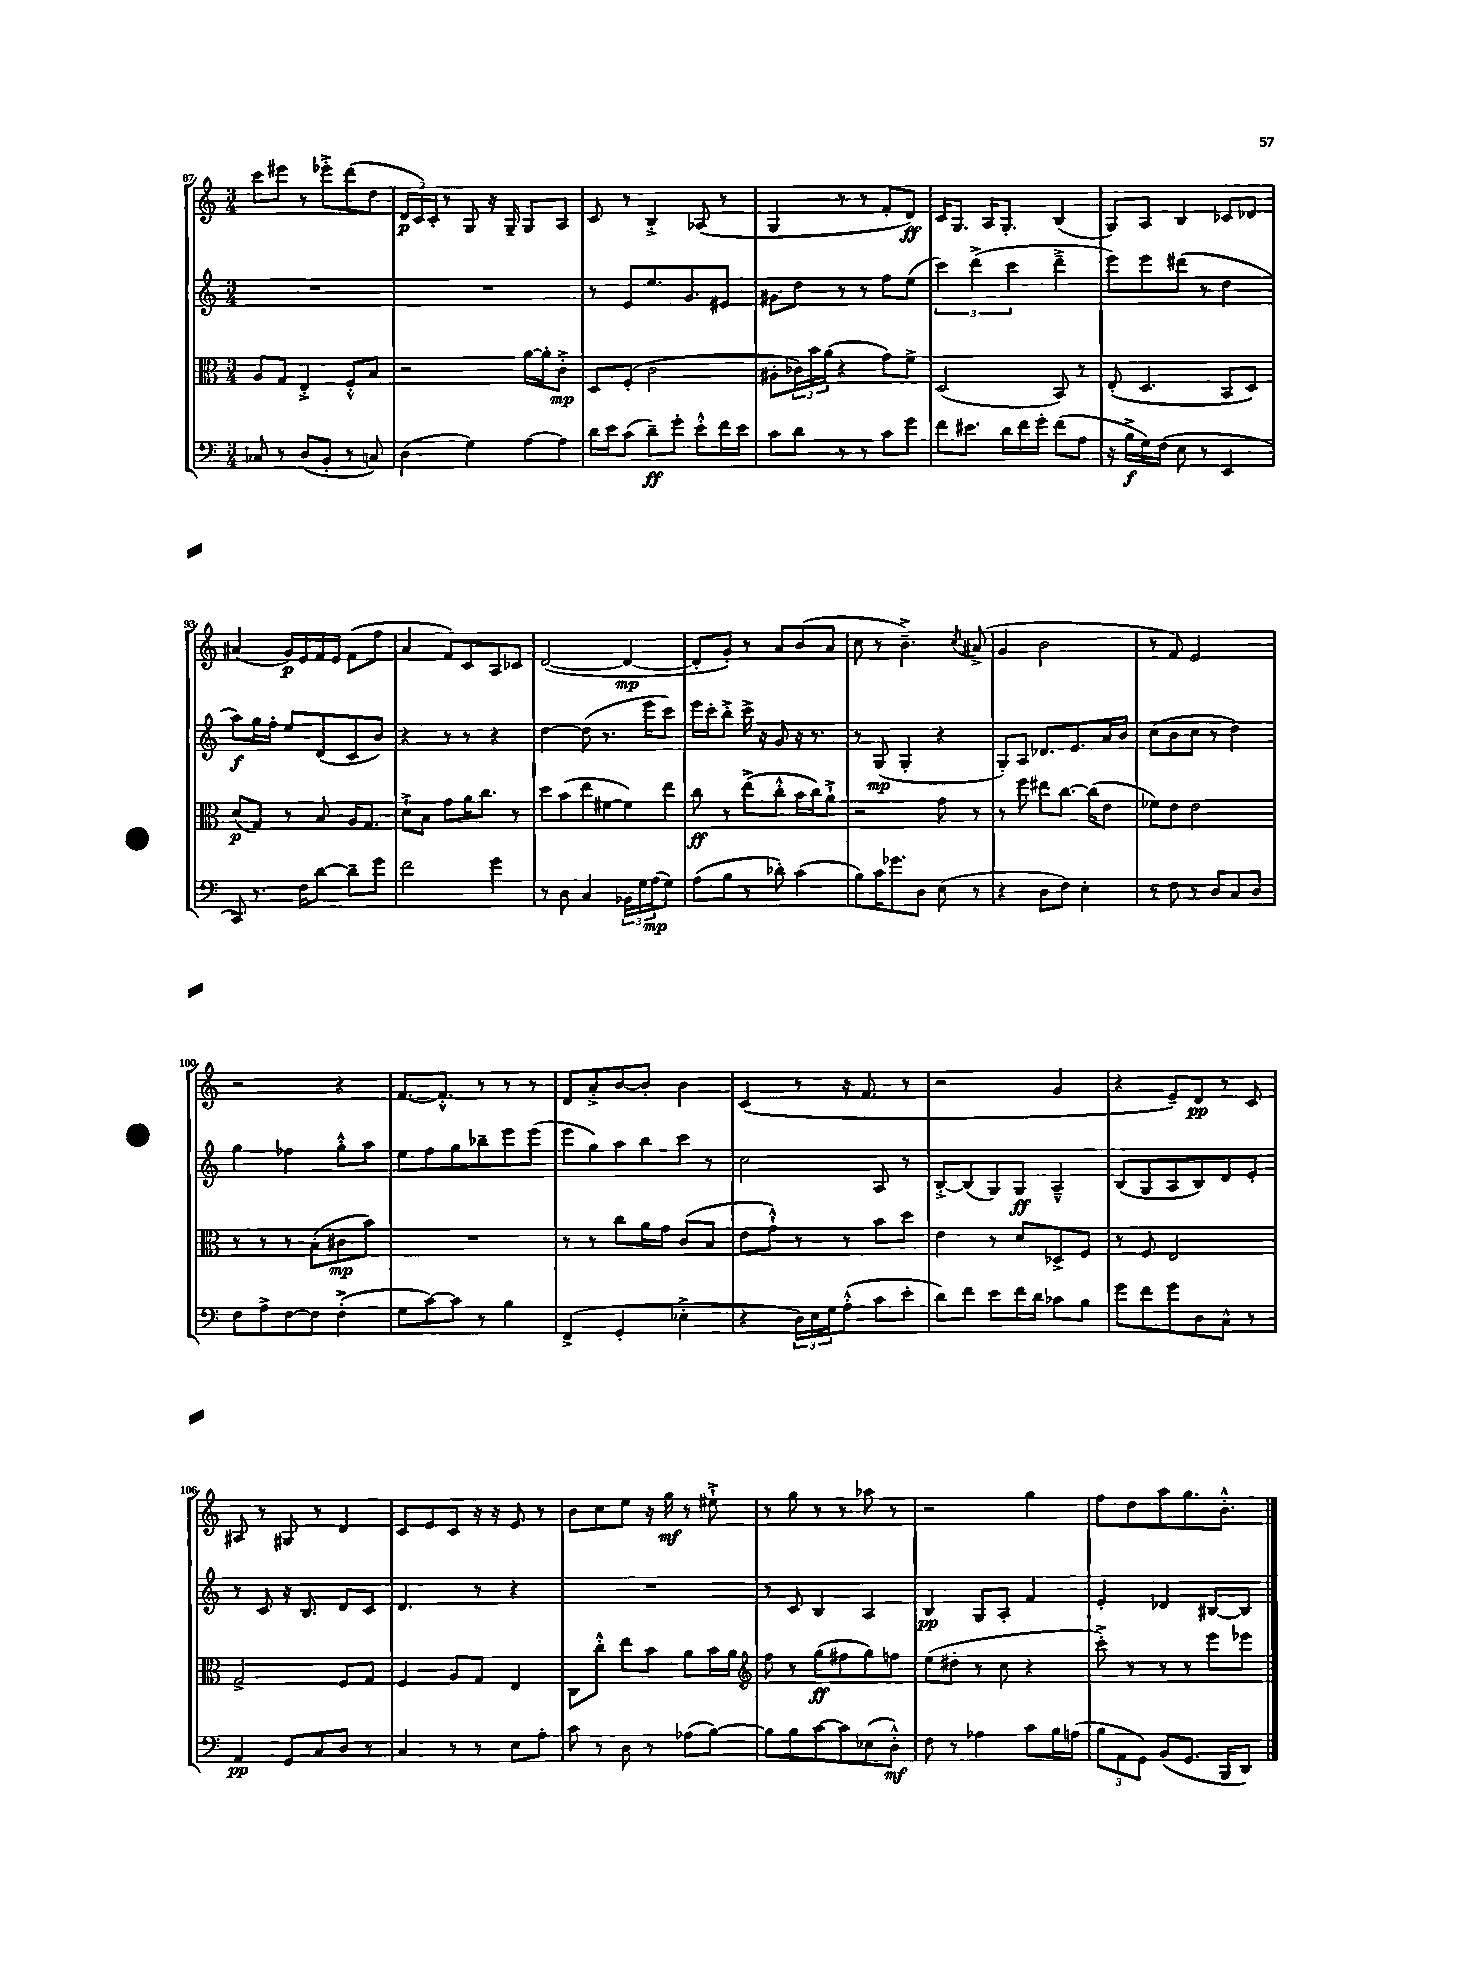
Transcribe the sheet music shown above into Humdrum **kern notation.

**kern	**kern	**kern	**kern
*staff4	*staff3	*staff2	*staff1
*clefF4	*clefC3	*clefG2	*clefG2
*k[]	*k[]	*k[]	*k[]
*M3/4	*M3/4	*M3/4	*M3/4
8C-	8A	2.r	8ccc
8r	8G	.	8eee#
(8D	4E'^	.	8r
8BB'	.	.	8eee-'^
8r	8F'^^	.	(8ddd
8C)	8B	.	8dd
=	=	=	=
(4D	2r	2.r	24d
.	.	.	24c)
.	.	.	24c'
.	.	.	8r
4G)	.	.	8G
.	.	.	16r
.	.	.	16G~
[8A	[16a	.	8G
.	16a']	.	.
8A]	8c'^	.	8A
=	=	=	=
16d	8D	8r	8c
16e	.	.	.
(8c	(8F'	8e	8r
8d~)	2c	8.ee	4B'^
8g'	.	.	.
.	.	8.g	.
8e'^^	.	.	(8A-
16f	.	8e#	8r
16e	.	.	.
=	=	=	=
8c	8A#'	8g#	4G
8d	24c-)	8dd	.
.	24b	.	.
.	(24a	.	.
8r	4r	8r	8r
8r	.	8r	8r
8c	8g)	8ff	8f'
8g	8f^	(8ee	8d)
=	=	=	=
8f	(2D	6ccc)	16c
.	.	.	8.G
8.e#	.	.	.
.	.	(6ddd^	.
.	.	.	16A
16d	.	.	8.G'
.	.	6ccc	.
16f	.	.	.
16g'	.	.	.
(8f	8BB)	4ddd~^	(4B
8A	8r	.	.
=	=	=	=
16r	(8E'	8eee)	8G)
16B^	.	.	.
16G)	4.D	8eee	8A
(16F	.	.	.
8E	.	(8ddd#	4B
8r	.	8r	.
4EE	8BB	4dd	8c-
.	8D)	.	8d-
=	=	=	=
8CC)	(8d	8aa)	(4a#
8.r	8G)	16gg	.
.	.	16ff'	.
.	8r	8ee	16g)
16F	.	.	16e
[8d	8B	(8d	16f
.	.	.	16e
8d~]	16A	8c	(8f
.	8.G	.	.
8g	.	8b)	8ff
=	=	=	=
2f	8d`^	4r	4a
.	8B	.	.
.	8g	8r	8f)
.	16a	8r	8c
.	8.cc	.	.
4g	.	4r	8A
.	8r	.	8c-
=	=	=	=
8r	8dd	[4dd	([2d
8D	(8b	.	.
4C	8ee	(8dd]	.
.	[8f#	8.r	.
24BB-	8f#])	.	4d_
24G	.	.	.
.	.	16eee	.
(24A	.	.	.
8G)	8ee	8ccc)	.
=	=	=	=
(8A	8cc	16eee	8d']
.	.	16ccc'	.
8B	8r	8bb'^	8g')
8r	(8ee^	16ccc^	8r
.	.	16r	.
8d-')	8cc'^^	8g	8a
(4c	16b	16r	(8b
.	16cc)	8.r	.
.	8a`^	.	8a
=	=	=	=
8B)	2r	8r	8cc
16c	.	(8G	8r
8.g-	.	.	.
.	.	4G'	4.b~^)
8D	.	.	.
(8E	8g	4r	.
.	.	.	8qcc
8r	8r	.	(8a#^
=	=	=	=
4r	8r	8G')	4g
.	8ff	8A	.
8D	8ee#	8.d-	2b
8F)	[8.cc	.	.
.	.	8.e	.
4E'	.	.	.
.	(16cc]	.	.
.	8e	16a	.
.	.	16b	.
=	=	=	=
8r	8f-)	(8cc	8r
8F	8e	8b	8f)
8r	2e	8cc	2e
8D	.	8r	.
8C	.	4dd)	.
8D	.	.	.
=	=	=	=
8F	8r	4gg	2r
8A^	8r	.	.
[8F	8r	4ff-	.
8F]	(8B'	.	.
(4F'^	8c#	8gg'^^	4r
.	8b)	8aa	.
=	=	=	=
8G	2.r	8ee	[8.f
[8c)	.	8ff	.
.	.	.	8.f'^^]
8c]	.	8gg	.
8r	.	8bb-~	8r
4B	.	8eee	8r
.	.	(8eee	8r
=	=	=	=
(4FF^	8r	8eee	8d
.	8r	8gg)	8a'^
4GG'	8cc	8aa	[8b
.	16a	8bb	8b']
.	16g	.	.
4E-'^	(8c	8ccc	4b
.	8B	8r	.
=	=	=	=
4r	8e	2cc	(4c
.	8g`^^)	.	.
24D)	8r	.	8r
24E	.	.	.
24G	.	.	.
(8A'^^	8r	.	16r
.	.	.	8.f
8c	8b	8A	.
8e'	8dd	8r	8r
=	=	=	=
8d)	4e	[8B'^	2r
8f	.	(8B]	.
8e	8r	8G)	.
16f	8d	8G	.
16d	.	.	.
8c-	8D-^	4A~^^	4g
8B	8F	.	.
=	=	=	=
8g	8r	(8B	4r
8f	8F	8G	.
8g	2E	8A	8e~)
8D	.	8B)	8d
8C^^	.	8d	8r
8r	.	8e'	8c
=	=	=	=
4AA	2G^	8r	8A#
.	.	8c	8r
8GG	.	16r	8G#
.	.	8.B	.
8C	.	.	8r
8D	8F	8d	4d
8r	8G	8c	.
=	=	=	=
4C	4F	4.d	8c
.	.	.	8e
8r	8A	.	8c
8r	8G	8r	16r
.	.	.	16r
8E	4E	4r	8e
8A'	.	.	8r
=	=	=	=
8c	8C	2.r	8b
8r	8cc'^^	.	8cc
8D	8ee	.	8ee
8r	8b	.	16r
.	.	.	16gg
(8A-	8a	.	8r
[8B)	16b	.	8ee#`^
.	16a	.	.
=	=	=	=
*	*clefG2	*	*
8B]	8ff	8r	8r
8B	8r	8c	8gg
[8c	(8gg	4B	8r
8c]	8ff#	.	8r
(8E-	8gg)	4A	8aa-
8D'^^)	8ff	.	8r
=	=	=	=
8F	(8ee	4B	2r
8r	8dd#'	.	.
4A-	8r	8G	.
.	8cc	8A'	.
8c	4r	4f	4gg
16B	.	.	.
(16A	.	.	.
=	=	=	=
12B	8ccc'^)	4e'	8ff
12AA	.	.	.
.	8r	.	8dd
12GG)	.	.	.
(8BB	8r	4d-	8aa
8.GG	8r	.	8.gg
.	8eee	[8B#	.
16BBB	.	.	8.b'^^
8DD)	8eee-	8B#]	.
==	==	==	==
*-	*-	*-	*-
